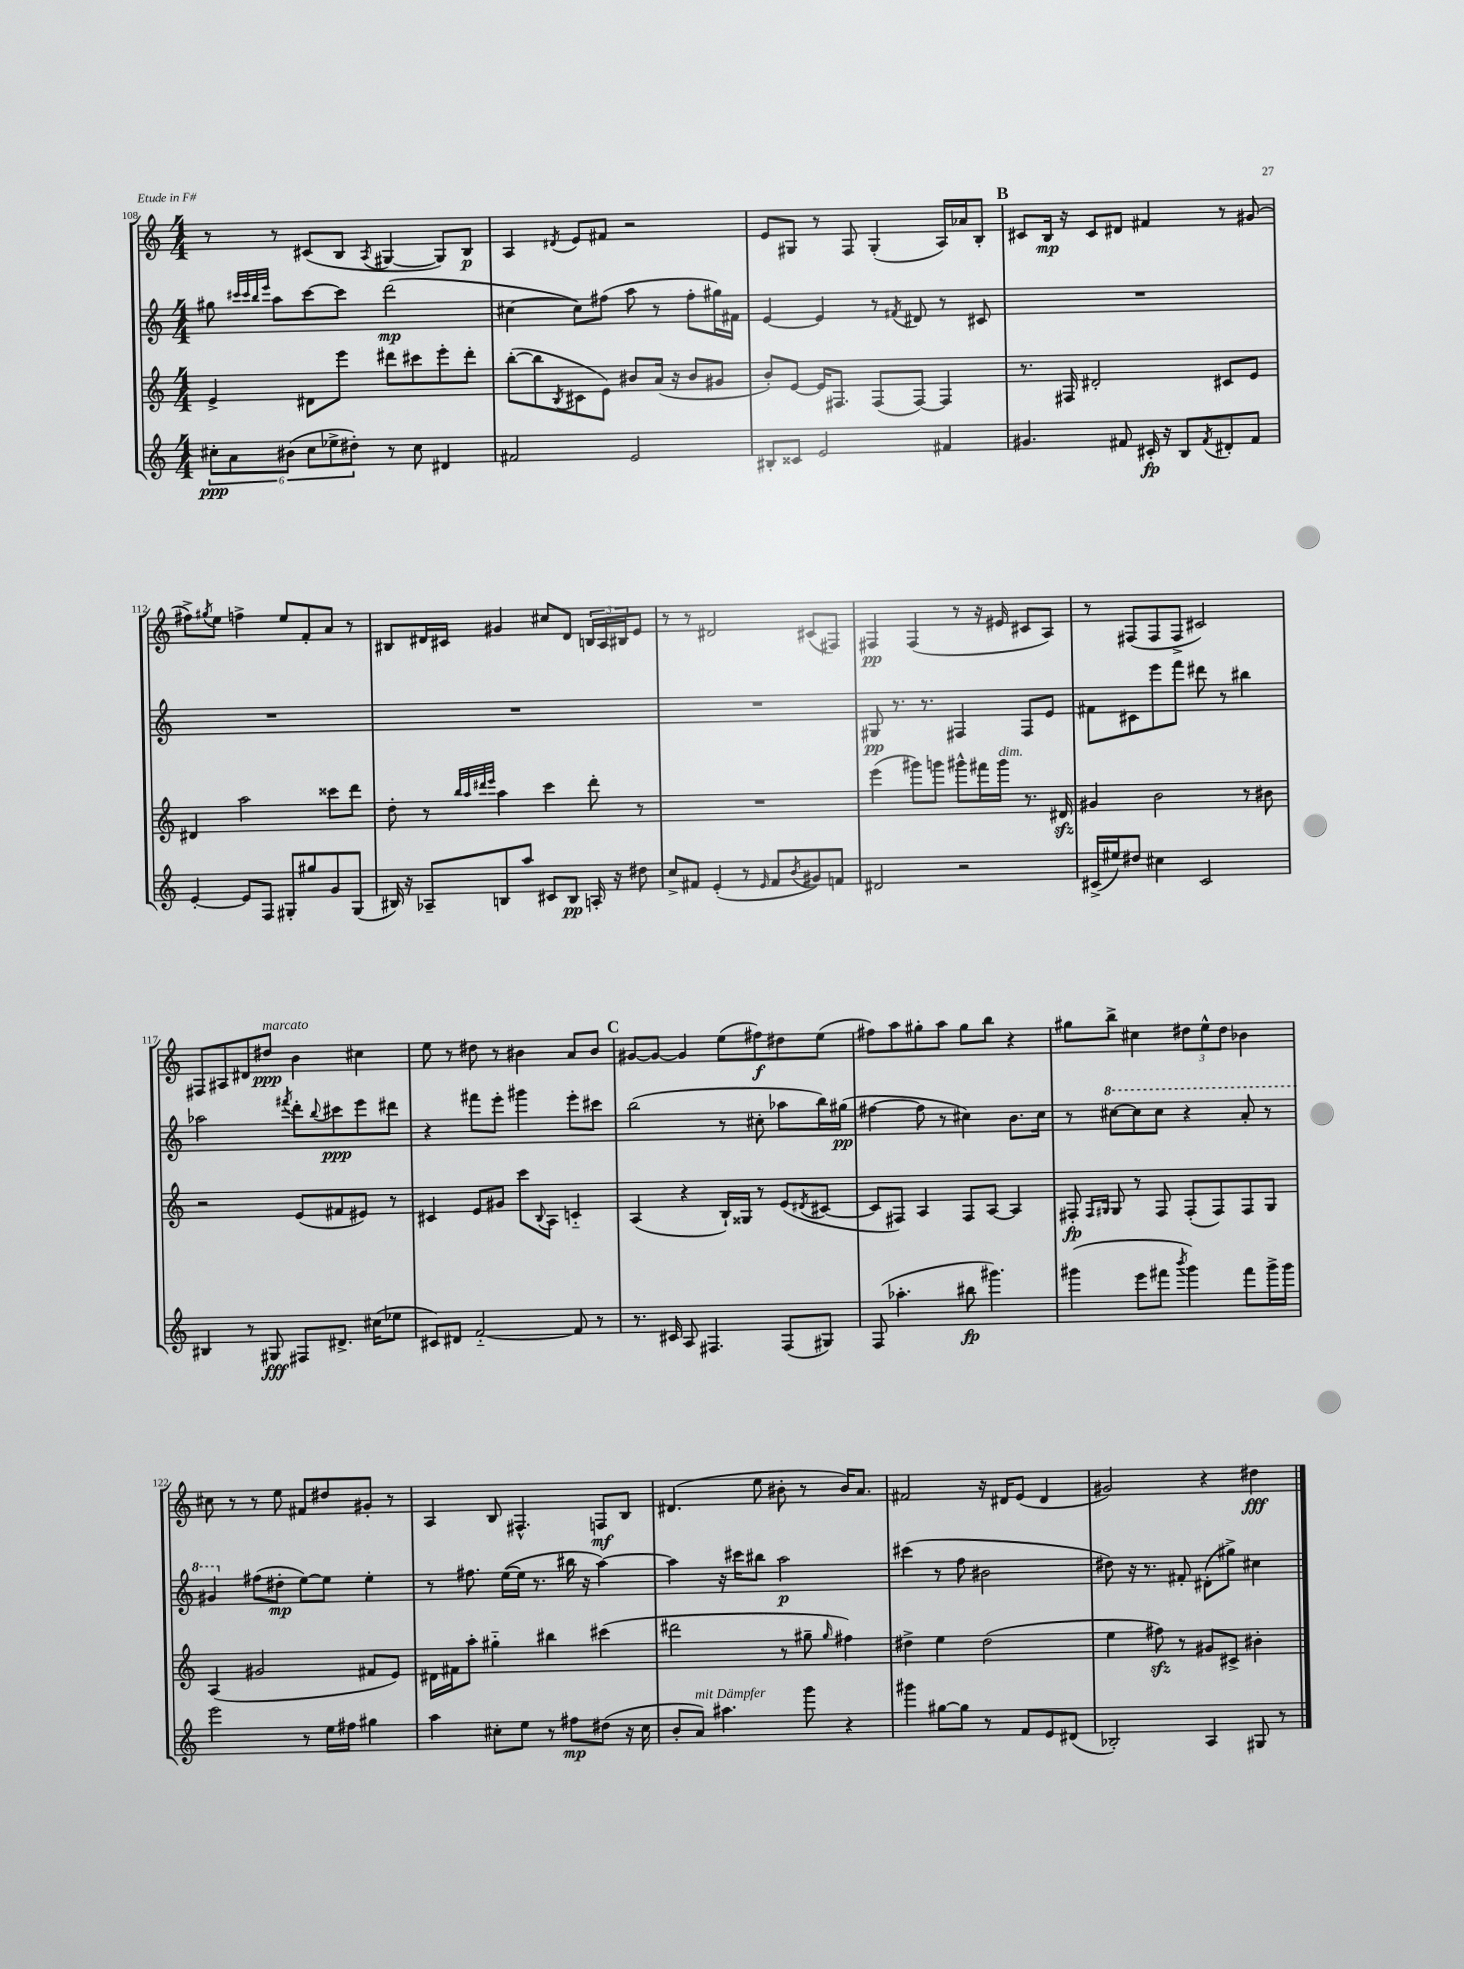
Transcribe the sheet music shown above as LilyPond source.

<<
\new StaffGroup <<
\new Staff = "s0" {
    \clef treble \key c \major \numericTimeSignature \time 4/4
    r8 r8 cis'8( b8 \acciaccatura { a8 } gis4~ gis8) b8\p |
    a4 \acciaccatura { dis'8 } e'8 fis'8 r2 |
    e'8 gis8 r8 f8 gis4-.( a16) aes'16 b8-. |
    \mark \markup { \bold "B" } cis'8 b16\mp r16 cis'8 dis'8 fis'4 r8 gis'8( |
    fis''8->) \acciaccatura { gis''8 } e''8 f''4-> e''8 f'8-. a'8 r8 |
    bis8 dis'16 cis'16 gis'4 cis''8 dis'8 \tuplet 3/2 { b16 a16 bis16 } e'8 |
    r8 r8 dis'2 cis'8( fis8) |
    fis4\pp fis4( r8 r16 eis'16 cis'8 a8) |
    r8 fis8( fis8 fis8-> cis'2) |
    fis8 ais8 dis'8 dis''8\ppp^\markup { \italic "marcato" } b'4 cis''4 |
    e''8 r8 dis''8 r8 bis'4 a'8 bis'8 |
    \mark \markup { \bold "C" } gis'8~ gis'8~ gis'4 e''8( fis''8\f) dis''8 e''8( |
    fis''8) a''8 gis''8-. a''8 gis''8 b''8 r4 |
    gis''8 b''8-> cis''4 \tuplet 3/2 { dis''8 e''8-^ dis''8 } bes'4 |
    cis''8 r8 r8 e''8 fis'8 dis''8 gis'8-. r8 |
    a4 b8 fis4.-^ f8\mf b8 |
    dis'4.( e''8 bis'8-. r8 bis'16) a'8. |
    fis'2 r16 dis'16 e'8( dis'4 |
    gis'2) r4 dis''4\fff \bar "|." |
}
\new Staff = "s1" {
    \clef treble \key c \major \numericTimeSignature \time 4/4
    gis''8 \grace { cis'''32 cis'''32 b''32 e'''32 } a''8 cis'''8~ cis'''8 d'''2\mp( |
    cis''4~ cis''8) fis''8( a''8 r8 fis''8-. gis''16) fis'16 |
    e'4~ e'4 r8 \acciaccatura { fis'8 } dis'8 r8 cis'8 |
    \mark \markup { \bold "B" } R1 |
    R1 |
    R1 |
    R1 |
    gis8\pp r8. r8. fis4 fis8 e'8 |
    fis'8 cis'8 e'''8 f'''8 dis'''8 r8 bis''4 |
    aes''2 \acciaccatura { fis'''8 } d'''8-. \appoggiatura { b''8 } cis'''8\ppp e'''8 dis'''8 |
    r4 fis'''8 e'''8-. gis'''4 e'''8-. cis'''8 |
    \mark \markup { \bold "C" } b''2( r8 cis''8-. aes''8 b''16) gis''16\pp( |
    fis''4~ fis''8 r8 cis''4) b'8. cis''16 |
    r8 \ottava #1 cis'''8~ cis'''8 cis'''8 r4 a''8-. r8 |
    gis''4 \ottava #0 fis''8( dis''8-.\mp e''8~) e''8 e''4-. |
    r8 fis''8. e''16~( e''16 r8. bis''16 r16 a''4~) |
    a''4 r16 cis'''16 bis''8 a''2\p |
    cis'''4( r8 f''8 bis'2 |
    dis''8) r16 r8. fis'8-. dis'8-.( gis''8->) cis''4 \bar "|." |
}
\new Staff = "s2" {
    \clef treble \key c \major \numericTimeSignature \time 4/4
    e'4-> dis'8 e'''8 dis'''8 cis'''8 e'''8-. dis'''8-. |
    b''8~-.( b''8 \acciaccatura { b8 } cis'8 e'8) bis'8 a'16( r16 bis'8 gis'8 |
    b'8-.) e'8~ e'16 fis8. fis8( fis8~) fis4 |
    \mark \markup { \bold "B" } r8. fis16 dis'2-. cis'8 e'8 |
    dis'4 a''2 cisis'''8 d'''8 |
    d''8-. r8 \grace { b''32 a''32 dis'''32 e'''32 } a''4 c'''4 dis'''8-. r8 |
    R1 |
    e'''4( gis'''8) g'''8 gis'''8-^ fis'''16 gis'''16^\markup { \italic "dim." } r8. dis'16\sfz |
    gis'4 b'2 r8 bis'8 |
    r2 e'8( fis'8 eis'8) r8 |
    cis'4 e'8 gis'8 c'''8 \appoggiatura { b8 } a8 c'4-_ |
    \mark \markup { \bold "C" } a4( r4 b16-!) gisis16 r8 e'8( \acciaccatura { dis'8 } cis'8~ |
    cis'8 fis8) a4 fis8 a8~ a4 |
    fis8-.\fp \grace { fis16 gis16 } gis8 r8 fis8 fis8-.( fis8) fis8 gis8 |
    a4( gis'2 fis'8 e'8) |
    dis'16 fis'16 a''8-. gis''4-_ bis''4 cis'''4( |
    dis'''2 r8 gis''8-- \grace { gis''16 } fis''4) |
    dis''4-> e''4 dis''2( |
    e''4 fis''8\sfz) r8 gis'8 cis'8-> bis'4-. \bar "|." |
}
\new Staff = "s3" {
    \clef treble \key c \major \numericTimeSignature \time 4/4
    \tuplet 6/4 { cis''8-.\ppp a'8 bis'8( cis''8 ees''8-> dis''8-.) } r8 cis''8 dis'4 |
    fis'2 e'2 |
    bis8-. cisis'8 e'2 fis'4 |
    \mark \markup { \bold "B" } gis'4. fis'8 cis'16-.\fp r16 b8 \acciaccatura { fis'8 } dis'8-. fis'8 |
    e'4~-. e'8 f8 gis8-. gis''8 g'8 gis8( |
    bis16) r16 aes8-- b8 a''8 cis'8 b8\pp a16-. r16 dis''8 |
    c''8-> fis'8 e'4-.( r8 \grace { e'16 } fis'8 \acciaccatura { b'8 } gis'8) f'8 |
    dis'2 r2 |
    cis'16->( eis''16) dis''8 cis''4 cis'2 |
    bis4 r8 gis8\fff fis8 dis'8.-> cis''16( ees''8 |
    cis'8) dis'8 f'2~-_ f'8 r8 |
    \mark \markup { \bold "C" } r8. cis'16 a8 fis4. fis8( gis8) |
    f8( aes''4.-. bis''8\fp gis'''4.) |
    gis'''4( e'''8 fis'''8 \acciaccatura { b'''8 } gis'''4) fis'''8 gis'''16-> gis'''16 |
    e'''2 r8 e''16 fis''16 gis''4 |
    a''4 cis''8-. e''8 r8 fis''8\mp dis''8( r16 cis''16 |
    b'8-. a'8^\markup { \italic "mit Dämpfer" }) ais''4. g'''8 r4 |
    gis'''4 gis''8~ gis''8 r8 f'8 e'8 dis'8( |
    bes2-.) a4 gis8 r8 \bar "|." |
}
>>
>>
\layout { \context { \Score currentBarNumber = #108 } }
